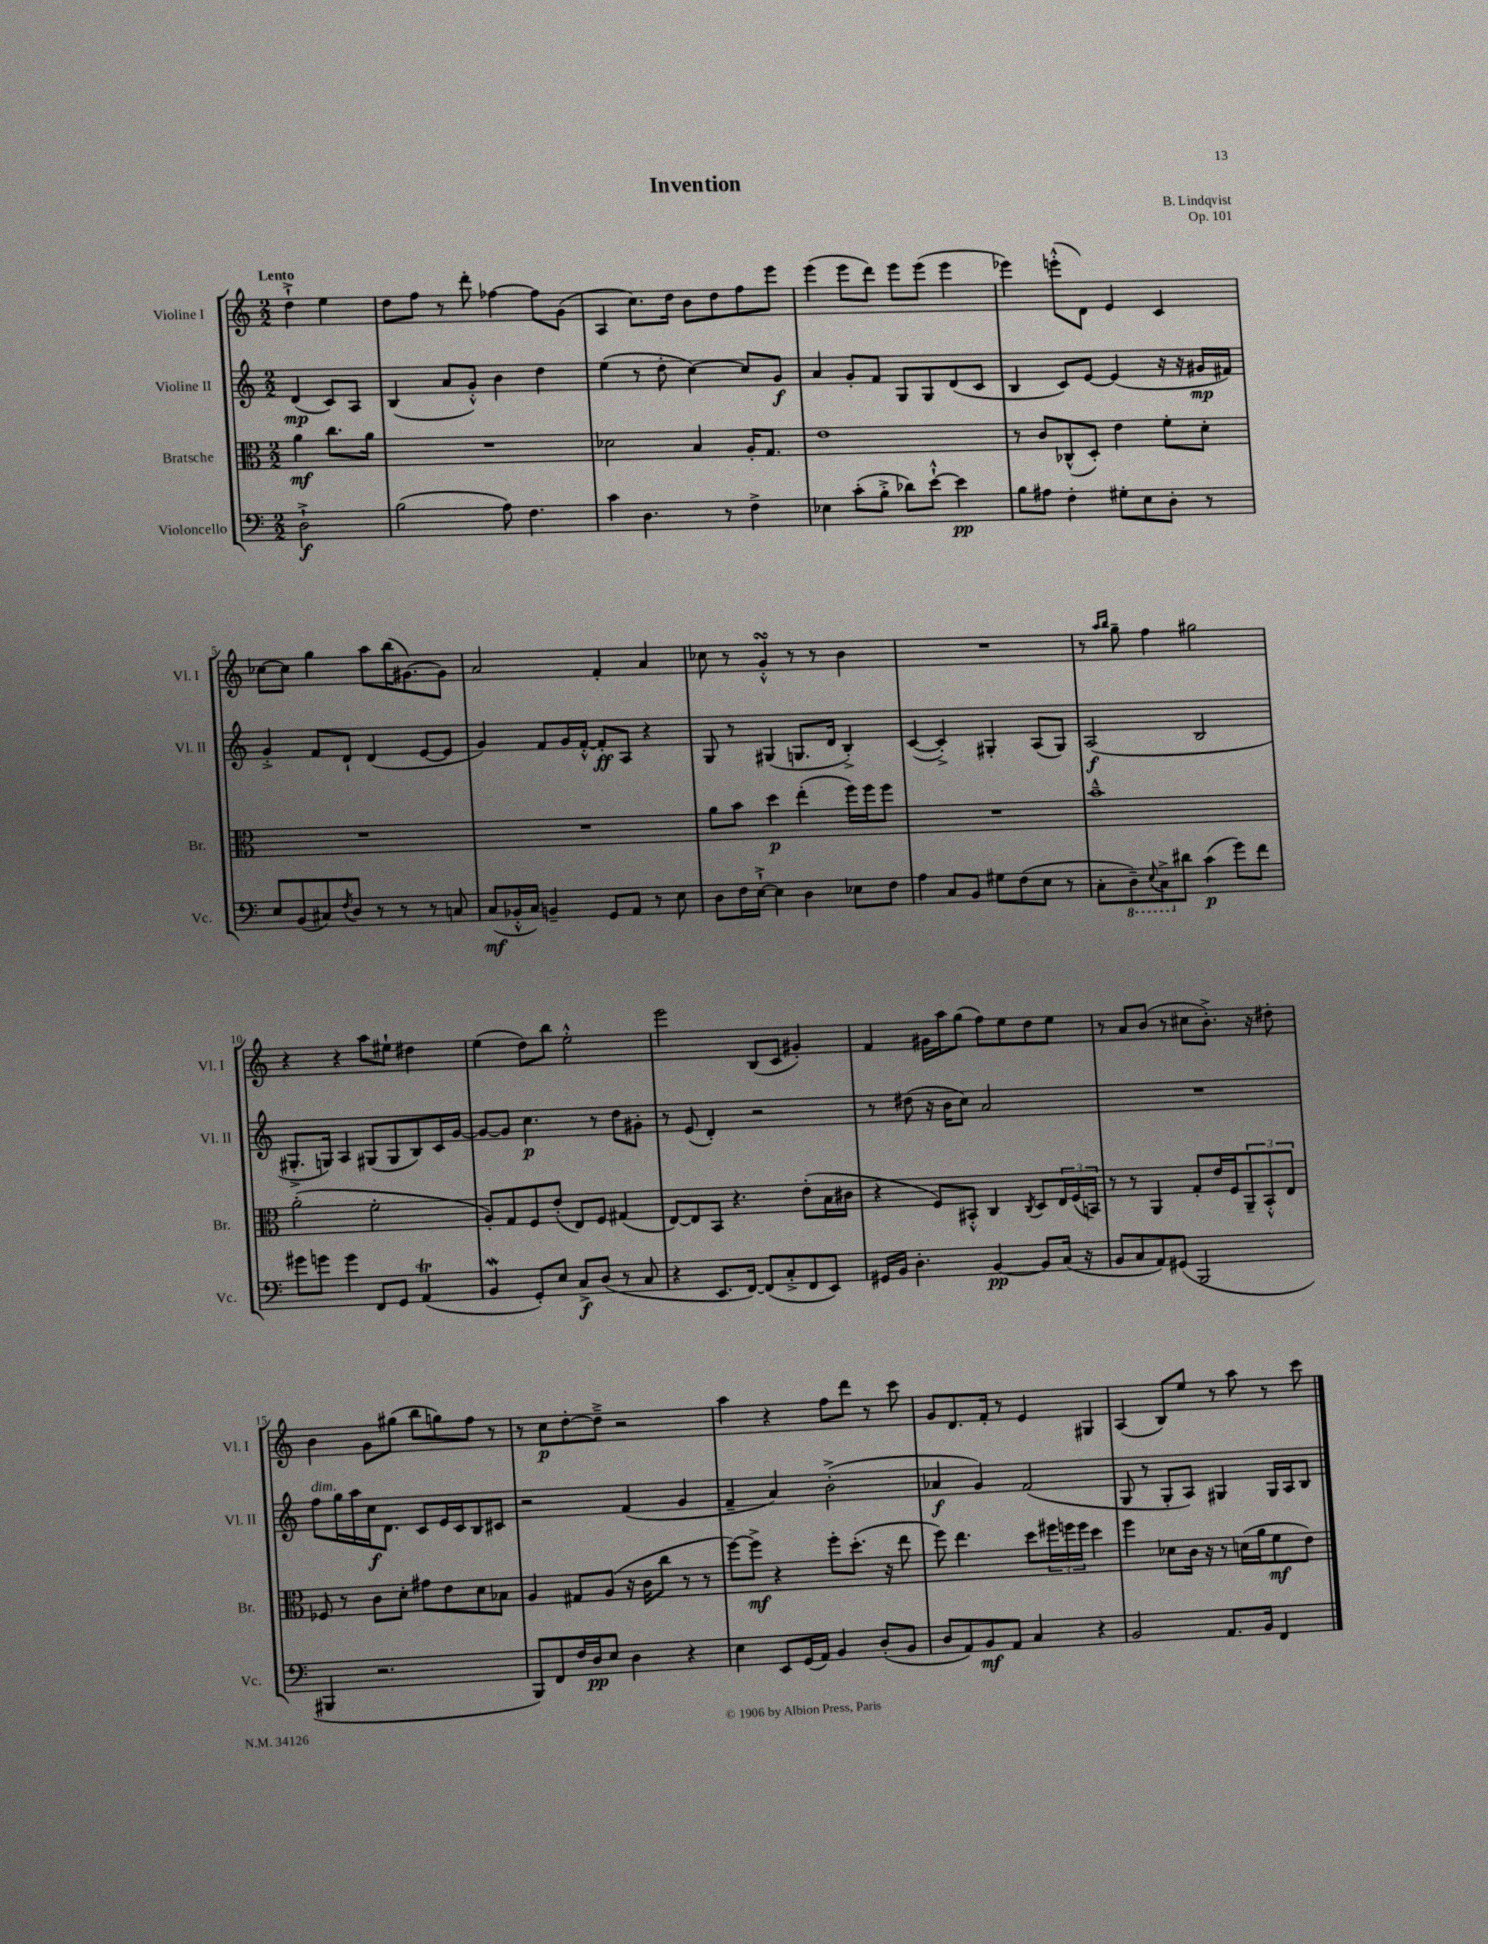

**kern	**dynam	**kern	**dynam	**kern	**dynam	**kern	**dynam
*part4	*part4	*part3	*part3	*part2	*part2	*part1	*part1
*staff4	*staff4	*staff3	*staff3	*staff2	*staff2	*staff1	*staff1
*I"Violoncello	*	*I"Bratsche	*	*I"Violine II	*	*I"Violine I	*
*I'Vc.	*	*I'Br.	*	*I'Vl. II	*	*I'Vl. I	*
*clefF4	*	*clefC3	*	*clefG2	*	*clefG2	*
*k[]	*	*k[]	*	*k[]	*	*k[]	*
*M2/2	*	*M2/2	*	*M2/2	*	*M2/2	*
=	=	=	=	=	=	=	=
!	!	!	!	!	!	!LO:TX:a:B:t=Lento	!
2D`^\	f	4a\	mf	(4d/	mp	4dd`^\	.
.	.	8.cc\L	.	8c/L)	.	4ee\	.
.	.	.	.	8A/J	.	.	.
.	.	16a\Jk	.	.	.	.	.
=1	=1	=1	=1	=1	=1	=1	=1
(2B\	.	1r	.	(4B/	.	8dd\L	.
.	.	.	.	.	.	8ff\J	.
.	.	.	.	8a/L	.	8r	.
.	.	.	.	8g'^^/J)	.	8ddd'\	.
8A\)	.	.	.	4b\	.	[4ff-X\	.
4.F\	.	.	.	.	.	.	.
.	.	.	.	4dd\	.	8ff-\L]	.
.	.	.	.	.	.	(8g\J	.
=2	=2	=2	=2	=2	=2	=2	=2
4c\	.	2d-X\	.	(4ee\	.	4A/	.
4.D\	.	.	.	8r	.	8.cc\L)	.
.	.	.	.	8dd'\	.	.	.
.	.	.	.	.	.	16dd\Jk	.
.	.	4B/	.	[4cc\)	.	8b\L	.
8r	.	.	.	.	.	8dd\	.
4F^\	.	16A'/KL	.	8cc/L]	.	8ff\	.
.	.	8.G/J	.	.	.	.	.
.	.	.	.	8g/J	f	8eee\J	.
=3	=3	=3	=3	=3	=3	=3	=3
4E-X\	.	1e	.	4a/	.	(4eee\	.
(8c'\L	.	.	.	8g'/L	.	8eee\L	.
8B'^\J	.	.	.	8f/J	.	8ddd\J)	.
8d-X\L)	.	.	.	8G/L	.	8eee\L	.
[8e`^^\J	.	.	.	8G/	.	(8eee\J	.
4e\]	pp	.	.	(8d/	.	4eee\	.
.	.	.	.	8c/J	.	.	.
=4	=4	=4	=4	=4	=4	=4	=4
8B\L	.	8r	.	4B/	.	4eee-X\)	.
8A#X\J	.	8c/L	.	.	.	.	.
4F'\	.	(8C-X^^/	.	8c/L)	.	(8eeen'^^\L	.
.	.	8D'/J)	.	[8e/J	.	8d\J)	.
8G#X'\L	.	4e\	.	(4e/]	.	4e/	.
8E\	.	.	.	.	.	.	.
8D'\J	.	8f'\L	.	16r	.	4c/	.
.	.	.	.	16r	.	.	.
8r	.	8d'\J	.	16g#X/LL	mp	.	.
.	.	.	.	16f#X/JJ)	.	.	.
!!LO:LB:g=z
=5	=5	=5	=5	=5	=5	=5	=5
8E/L	.	1r	.	4g'^/	.	[8cc-X\L	.
(8BB/	.	.	.	.	.	8cc-\J]	.
8C#X/)	.	.	.	8f/L	.	4gg\	.
8qF/	.	.	.	.	.	.	.
8D/J	.	.	.	8d`/J	.	.	.
8r	.	.	.	(4d/	.	8aa\L	.
8r	.	.	.	.	.	(16bb\K	.
.	.	.	.	.	.	[8.g#X\)	.
8r	.	.	.	[8e/L	.	.	.
8Cn/	.	.	.	8e/J]	.	8g#\J]	.
=6	=6	=6	=6	=6	=6	=6	=6
(8C/L	mf	1r	.	4g/)	.	2a/	.
16BB-X'^^/L	.	.	.	.	.	.	.
16C/JJ)	.	.	.	.	.	.	.
4BBn~/	.	.	.	8f/L	.	.	.
.	.	.	.	16g/L	.	.	.
.	.	.	.	[16f'^^/JJ	.	.	.
8GG/L	.	.	.	8f'/L]	ff	4f'/	.
8AA/J	.	.	.	8A/J	.	.	.
8r	.	.	.	4r	.	4a/	.
8E\	.	.	.	.	.	.	.
=7	=7	=7	=7	=7	=7	=7	=7
8D\L	.	8a\L	.	8G/	.	8cc-X\	.
16F\L	.	8b\J	.	8r	.	8r	.
[16E`^\JJ	.	.	.	.	.	.	.
4E\]	.	4dd\	p	(4G#X/	.	4gsSSS'^^/	.
4D\	.	(4ee'\	.	8.Gn/L	.	8r	.
.	.	.	.	.	.	8r	.
.	.	.	.	16d/Jk	.	.	.
8E-X\L	.	16ff\LL)	.	4B'^/)	.	4b\	.
.	.	16ff\J	.	.	.	.	.
8F\J	.	8ff\J	.	.	.	.	.
=8	=8	=8	=8	=8	=8	=8	=8
4A\	.	1r	.	([4c/	.	1r	.
8C/L	.	.	.	4c'^/])	.	.	.
8BB/J	.	.	.	.	.	.	.
8G#X\L	.	.	.	4G#X'/	.	.	.
(8F\	.	.	.	.	.	.	.
8E\J	.	.	.	(8A/L	.	.	.
8r	.	.	.	8G#/J)	.	.	.
=9	=9	=9	=9	=9	=9	=9	=9
8C'\L	.	1b~^^	.	(2A/	f	8r	.
.	.	.	.	.	.	16qqaa/LL	.
.	.	.	.	.	.	16qqbb/JJ	.
*8ba	*	*	*	*	*	*	*
8DD~\)	.	.	.	.	.	8gg~\	.
8qqEE/	.	.	.	.	.	.	.
8CC^\	.	.	.	.	.	4ff\	.
*X8ba	*	*	*	*	*	*	*
8d#X\J	.	.	.	.	.	.	.
(4c\	p	.	.	2B/	.	2gg#X\	.
8g\L)	.	.	.	.	.	.	.
8f\J	.	.	.	.	.	.	.
!!LO:LB:g=z
=10	=10	=10	=10	=10	=10	=10	=10
8g#X\L	.	(2a'\	.	8.G#X'^/L	.	4r	.
8gn\J	.	.	.	.	.	.	.
.	.	.	.	16Gn/Jk)	.	.	.
4g\	.	.	.	4A/	.	4r	.
8FF/L	.	2f'\	.	(8G#X/L	.	8aa\L	.
8GG/J	.	.	.	8G#/	.	8ee#X`\J	.
(4AAT/	.	.	.	8B/)	.	4dd#X\	.
.	.	.	.	16c/L	.	.	.
.	.	.	.	[16g/JJ	.	.	.
=11	=11	=11	=11	=11	=11	=11	=11
4BBW/	.	8A'/L)	.	8g/L_	.	(4ee\	.
.	.	8G/	.	8g/J]	.	.	.
8GG'/L)	.	8F/	.	4.cc\	p	8dd\L)	.
8E/J	.	(8e'/J	.	.	.	8bb\J	.
8C^/L	f	8E/L)	.	.	.	2ee'^^\	.
(8D/J	.	8F/J	.	8r	.	.	.
8r	.	(4G#X/	.	8dd\L	.	.	.
8C/	.	.	.	8g#X'\J	.	.	.
=12	=12	=12	=12	=12	=12	=12	=12
4r	.	[8E/L)	.	8r	.	2eee\	.
.	.	8E/]	.	(8e/	.	.	.
8.EE/L	.	8BB/J	.	4d'/)	.	.	.
.	.	4.r	.	.	.	.	.
[16FF/Jk)	.	.	.	.	.	.	.
(8FF/L]	.	.	.	2r	.	(8B/L	.
8C'^/	.	.	.	.	.	8c/J	.
8FF/	.	(8e'\L	.	.	.	4g#X'/)	.
8EE/J)	.	16B\L	.	.	.	.	.
.	.	16c#X\JJ	.	.	.	.	.
=13	=13	=13	=13	=13	=13	=13	=13
16GG#X/LL	.	4r	.	8r	.	4f/	.
16BB/JJ	.	.	.	.	.	.	.
4.D'\	.	.	.	(8dd#X\	.	.	.
.	.	8F/L)	.	16r	.	16g#X\LL	.
.	.	.	.	16b\KL	.	16aa\J	.
.	.	8BB#X'^^/J	.	8cc\J)	.	(8gg\J	.
[4BB/	pp	4C/	.	2a/	.	8ff\L)	.
.	.	.	.	.	.	8ee\	.
.	.	8qC/	.	.	.	.	.
8BB/L]	.	8D/L	.	.	.	8dd\	.
(16C/Jk	.	24E/L	.	.	.	8ee\J	.
.	.	(24F/	.	.	.	.	.
16r	.	.	.	.	.	.	.
.	.	24BBn/JJ)	.	.	.	.	.
=14	=14	=14	=14	=14	=14	=14	=14
8BB/L	.	8r	.	1r	.	8r	.
8C/	.	8r	.	.	.	8a/L	.
8AA/)	.	4AA/	.	.	.	(8b/J	.
(8GG#X/J	.	.	.	.	.	8r	.
2BBB/	.	8G'/L	.	.	.	8cc#X\L	.
.	.	16e/L	.	.	.	8.b'^\J)	.
.	.	16F/J	.	.	.	.	.
.	.	12AA~/	.	.	.	.	.
.	.	.	.	.	.	16r	.
.	.	12BB'^^/	.	.	.	.	.
.	.	.	.	.	.	8dd#X'\	.
.	.	12E/J	.	.	.	.	.
!!LO:LB:g=z
=15	=15	=15	=15	=15	=15	=15	=15
!	!	!	!	!LO:TX:a:i:t=dim.	!	!	!
4BBB#X/	.	8F-X/	.	8ff\L	.	4b\	.
.	.	8r	.	16gg\L	.	.	.
.	.	.	.	16aa\	.	.	.
2.r	.	8c\L	.	16cc\J	f	8g\L	.
.	.	.	.	8.d\J	.	.	.
.	.	8d'\J	.	.	.	(8gg#X\J	.
.	.	8g#X\L	.	8c/L	.	8bb\L	.
.	.	8e\	.	16e/L	.	8ggn\)	.
.	.	.	.	16c/J	.	.	.
.	.	8d\	.	8B/	.	8ff\J	.
.	.	8B-X\J	.	8c#X/J	.	8r	.
=16	=16	=16	=16	=16	=16	=16	=16
8BBB/L)	.	4A/	.	2r	.	8r	.
8FF/	.	.	.	.	.	8cc\L	p
16F/L	.	8G#X/L	.	.	.	[8dd'\	.
16D/J	pp	.	.	.	.	.	.
8E/J	.	(8A/J	.	.	.	8dd~^\J]	.
4D\	.	16r	.	(4f/	.	2r	.
.	.	16c\KL	.	.	.	.	.
.	.	8cc\J	.	.	.	.	.
4r	.	8r	.	4g/	.	.	.
.	.	8r	.	.	.	.	.
=17	=17	=17	=17	=17	=17	=17	=17
4E\	.	[8ff\L)	.	4f~/	.	4aa\	.
.	.	8ff^\J]	mf	.	.	.	.
8EE/L	.	4r	.	4a/)	.	4r	.
(16GG/L	.	.	.	.	.	.	.
16AA/JJ)	.	.	.	.	.	.	.
4BB/	.	8ff'\L	.	(2b'^\	.	8ff\L	.
.	.	(8.dd'\J	.	.	.	8ddd\J	.
(8D'/L	.	.	.	.	.	8r	.
.	.	16r	.	.	.	.	.
8BB/J	.	8ee\	.	.	.	8ccc\	.
=18	=18	=18	=18	=18	=18	=18	=18
8D/L	.	8ff\)	.	4a-X/	f	8g/L	.
8AA/)	.	4.ee\	.	.	.	8.d/	.
8BB/	mf	.	.	4g/)	.	.	.
.	.	.	.	.	.	16f'/Jk	.
8AA/J	.	.	.	.	.	8r	.
4C/	.	8dd\L	.	(2f/	.	4e/	.
.	.	24ff#X\L	.	.	.	.	.
.	.	24ffn\	.	.	.	.	.
.	.	24ff\JJ	.	.	.	.	.
4r	.	4dd\	.	.	.	4G#X/	.
=19	=19	=19	=19	=19	=19	=19	=19
2BB/	.	4ff\	.	8G/	.	(4A/	.
.	.	.	.	8r	.	.	.
.	.	8d-X\L	.	8G'/L	.	8B/L)	.
.	.	16c\Jk	.	8A/J)	.	8ee/J	.
.	.	16r	.	.	.	.	.
8.AA/L	.	8r	.	4G#X/	.	8r	.
.	.	(16dn\LL	.	.	.	8aa\	.
16BB/Jk	.	16a\J	.	.	.	.	.
4FF/	.	8f\	mf	16G#/LL	.	8r	.
.	.	.	.	16A/J	.	.	.
.	.	8e\J)	.	8B/J	.	8ccc\	.
==	==	==	==	==	==	==	==
*-	*-	*-	*-	*-	*-	*-	*-
